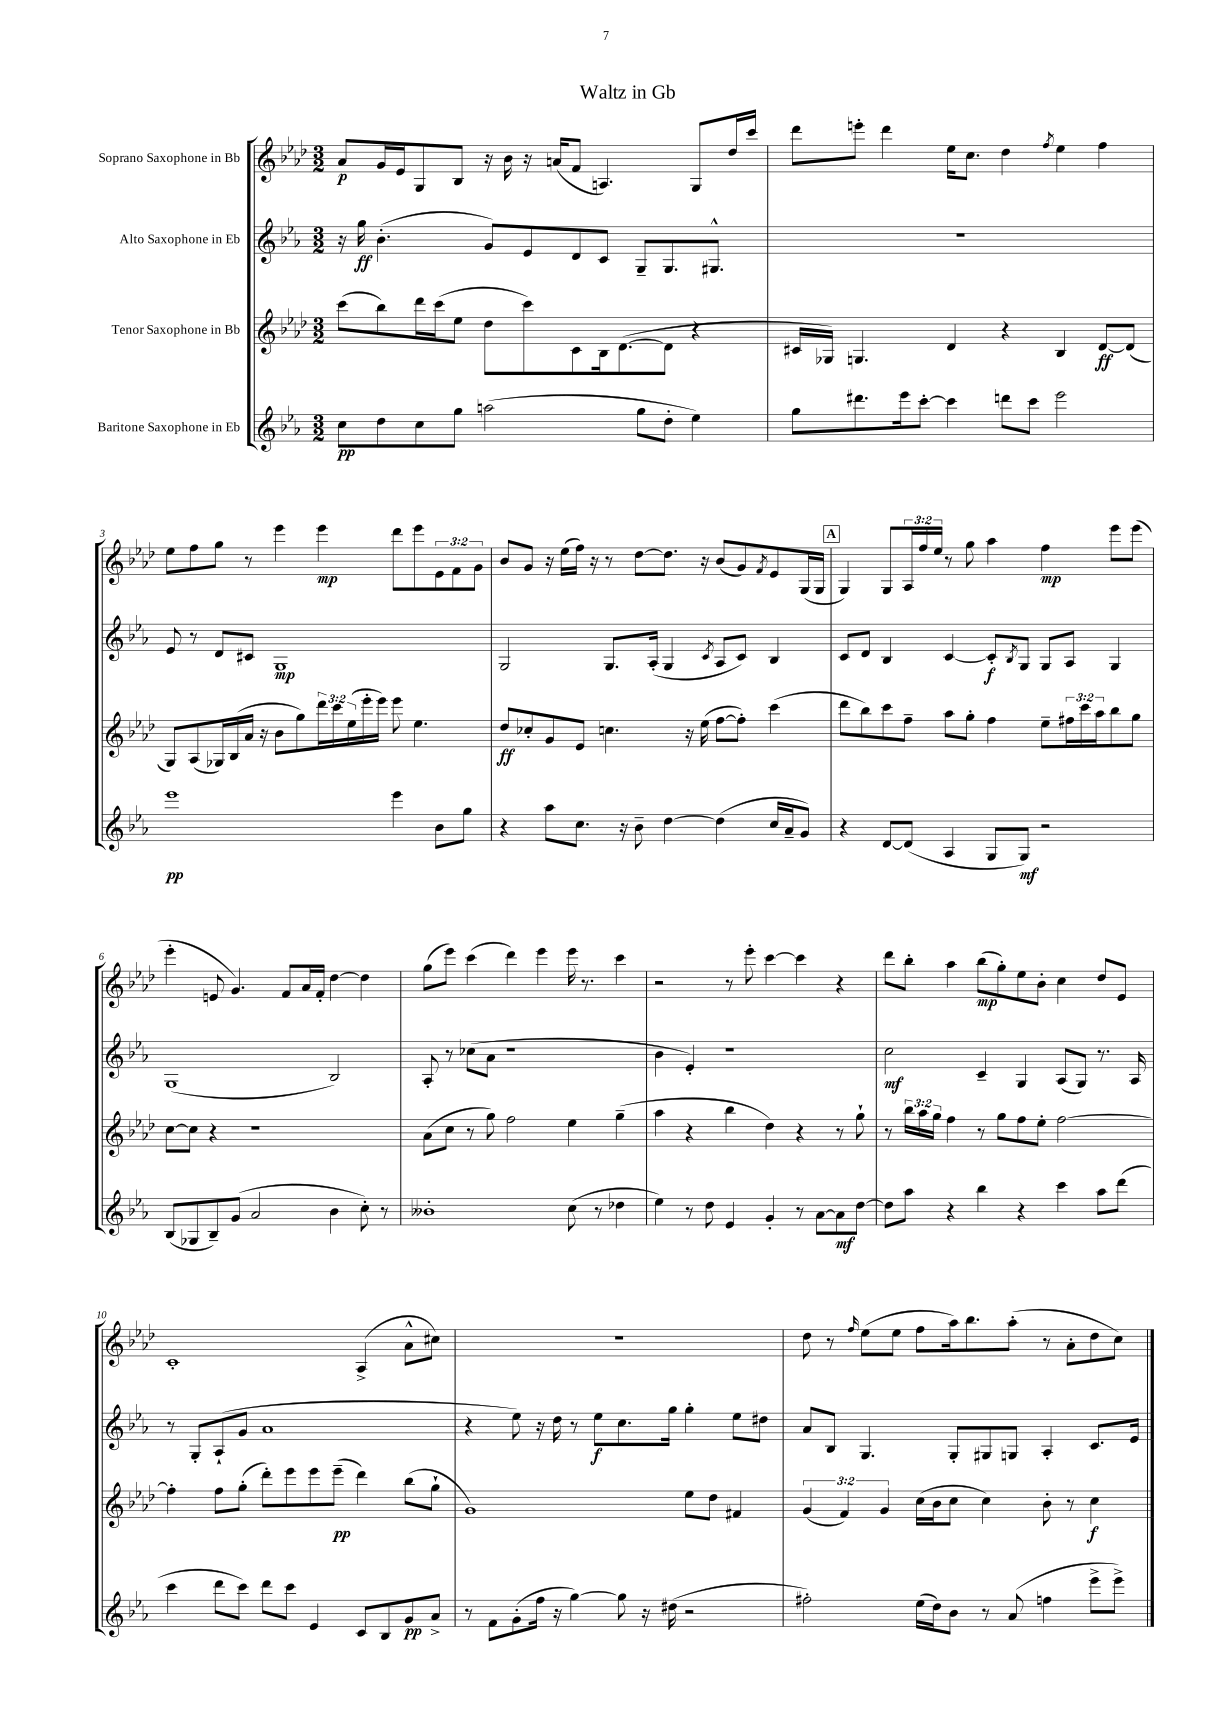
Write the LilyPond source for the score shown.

\header { title = "Waltz in Gb" }
<<
\new StaffGroup <<
\new Staff = "s0" \with { instrumentName = "Soprano Saxophone in Bb" } {
    \clef treble \key aes \major \numericTimeSignature \time 3/2 \override Staff.TupletNumber.text = #tuplet-number::calc-fraction-text
    aes'8\p g'16 ees'16 g8 bes8 r16 bes'16 r16 a'16( f'8 a4.) g8 des''16 c'''16 |
    des'''8 e'''8-. des'''4 ees''16 c''8. des''4 \acciaccatura { f''8 } ees''4 f''4 |
    ees''8 f''8 g''8 r8 ees'''4 ees'''4\mp des'''8 ees'''8 \tuplet 3/2 { ees'8 f'8 g'8 } |
    bes'8 g'8 r16 ees''16( f''16) r16 r8 des''8~ des''8. r16 bes'8( g'8) \acciaccatura { f'8 } ees'8 g16( g16 |
    \mark \markup { \box "A" } g4) g8 \tuplet 3/2 { aes16 f''16 ees''16 } r8 g''8 aes''4 f''4\mp ees'''8 ees'''8( |
    ees'''4-. e'8 g'4.) f'8 aes'16 f'16-. des''4~ des''4 |
    g''8( ees'''8) c'''4( des'''4) ees'''4 ees'''16 r8. c'''4 |
    r2 r8 ees'''8-. c'''4~ c'''4 r4 |
    des'''8 bes''8-. aes''4 bes''8\mp( g''8-.) ees''8 bes'8-. c''4 des''8 ees'8 |
    c'1-. aes4->( aes'8-^ cis''8) |
    R1. |
    des''8 r8 \grace { f''16 } ees''8( ees''8 f''8 aes''16) bes''8. aes''8-.( r8 aes'8-. des''8 c''8) \bar "|." |
}
\new Staff = "s1" \with { instrumentName = "Alto Saxophone in Eb" } {
    \clef treble \key ees \major \numericTimeSignature \time 3/2
    r16 g''16\ff bes'4.-.( g'8) ees'8 d'8 c'8 g8-- g8. gis8.-^ |
    R1. |
    ees'8 r8 d'8 cis'8 g1\mp |
    g2 g8. aes16-.( g4 \acciaccatura { c'8 } aes8 c'8) bes4 |
    \mark \markup { \box "A" } c'8 d'8 bes4 c'4~ c'8-.\f \acciaccatura { bes8 } g8 g8 aes8 g4 |
    g1( bes2) |
    aes8-. r8 ces''8( aes'8 r1 |
    bes'4 ees'4-.) r1 |
    c''2\mf c'4-- g4 aes8( g8) r8. aes16 |
    r8 g8-. aes8-!( g'8 aes'1 |
    r4 ees''8) r16 d''16 r8 ees''8\f c''8. g''16 g''4-. ees''8 dis''8 |
    aes'8 bes8 g4. g8-. gis8 g8 aes4-. c'8. ees'16 \bar "|." |
}
\new Staff = "s2" \with { instrumentName = "Tenor Saxophone in Bb" } {
    \clef treble \key aes \major \numericTimeSignature \time 3/2 \override Staff.TupletNumber.text = #tuplet-number::calc-fraction-text
    c'''8( bes''8) des'''16 c'''16( ees''8 des''8 c'''8) c'8 bes16 des'8.~( des'8 r4 |
    cis'16 ges16) g4. des'4 r4 bes4 des'8~\ff des'8( |
    g8) aes8( ges16) bes16( aes'16 r16 bes'8 g''8) \tuplet 3/2 { des'''16 c'''16 ees''16( } ees'''16-. ees'''16) ees'''8 ees''4. |
    des''8\ff ces''8-. g'8 ees'8 c''4. r16 ees''16( f''8~ f''8-.) c'''4( |
    \mark \markup { \box "A" } des'''8 bes''8) c'''8 f''8-- aes''8 g''8-. f''4 ees''8-- \tuplet 3/2 { fis''16 c'''16 aes''16 } bes''8 g''8 |
    c''8~ c''8 r4 r1 |
    aes'8( c''8 r8 g''8) f''2 ees''4 g''4--( |
    aes''4 r4 bes''4 des''4) r4 r8 g''8-! |
    r8 \tuplet 3/2 { bes''16 aes''16 g''16 } f''4 r8 g''8 f''8 ees''8-. f''2~ |
    f''4-. f''8 g''8-.( des'''8-.) ees'''8 ees'''8 ees'''8--\pp( des'''4) bes''8( g''8-! |
    g'1) ees''8 des''8 fis'4 |
    \tuplet 3/2 { g'4( f'4) g'4 } c''16( bes'16 c''8 c''4) bes'8-. r8 c''4\f \bar "|." |
}
\new Staff = "s3" \with { instrumentName = "Baritone Saxophone in Eb" } {
    \clef treble \key ees \major \numericTimeSignature \time 3/2
    c''8\pp d''8 c''8 g''8 a''2( g''8 d''8-. ees''4) |
    g''8 dis'''8. ees'''16 c'''8~-. c'''4 d'''8 c'''8 ees'''2 |
    ees'''1\pp ees'''4 bes'8 g''8 |
    r4 aes''8 c''8. r16 bes'8-- d''4~ d''4( c''16 aes'16-- g'8) |
    \mark \markup { \box "A" } r4 d'8~ d'8( aes4 g8 g8\mf) r2 |
    bes8( ges8 bes8--) g'8( aes'2 bes'4 c''8-.) r8 |
    beses'1-. c''8( r8 des''4 |
    ees''4) r8 d''8 ees'4 g'4-. r8 aes'8~ aes'8\mf d''8~ |
    d''8 aes''8 r4 bes''4 r4 c'''4 aes''8 d'''8( |
    c'''4 d'''8 c'''8) d'''8 c'''8 ees'4 c'8 bes8 g'8\pp aes'8-> |
    r8 f'8 g'8-.( f''16 r16 g''4~) g''8 r16 dis''16( r2 |
    fis''2-.) ees''16( d''16) bes'8 r8 aes'8( f''4 ees'''8-> ees'''8->) \bar "|." |
}
>>
>>
